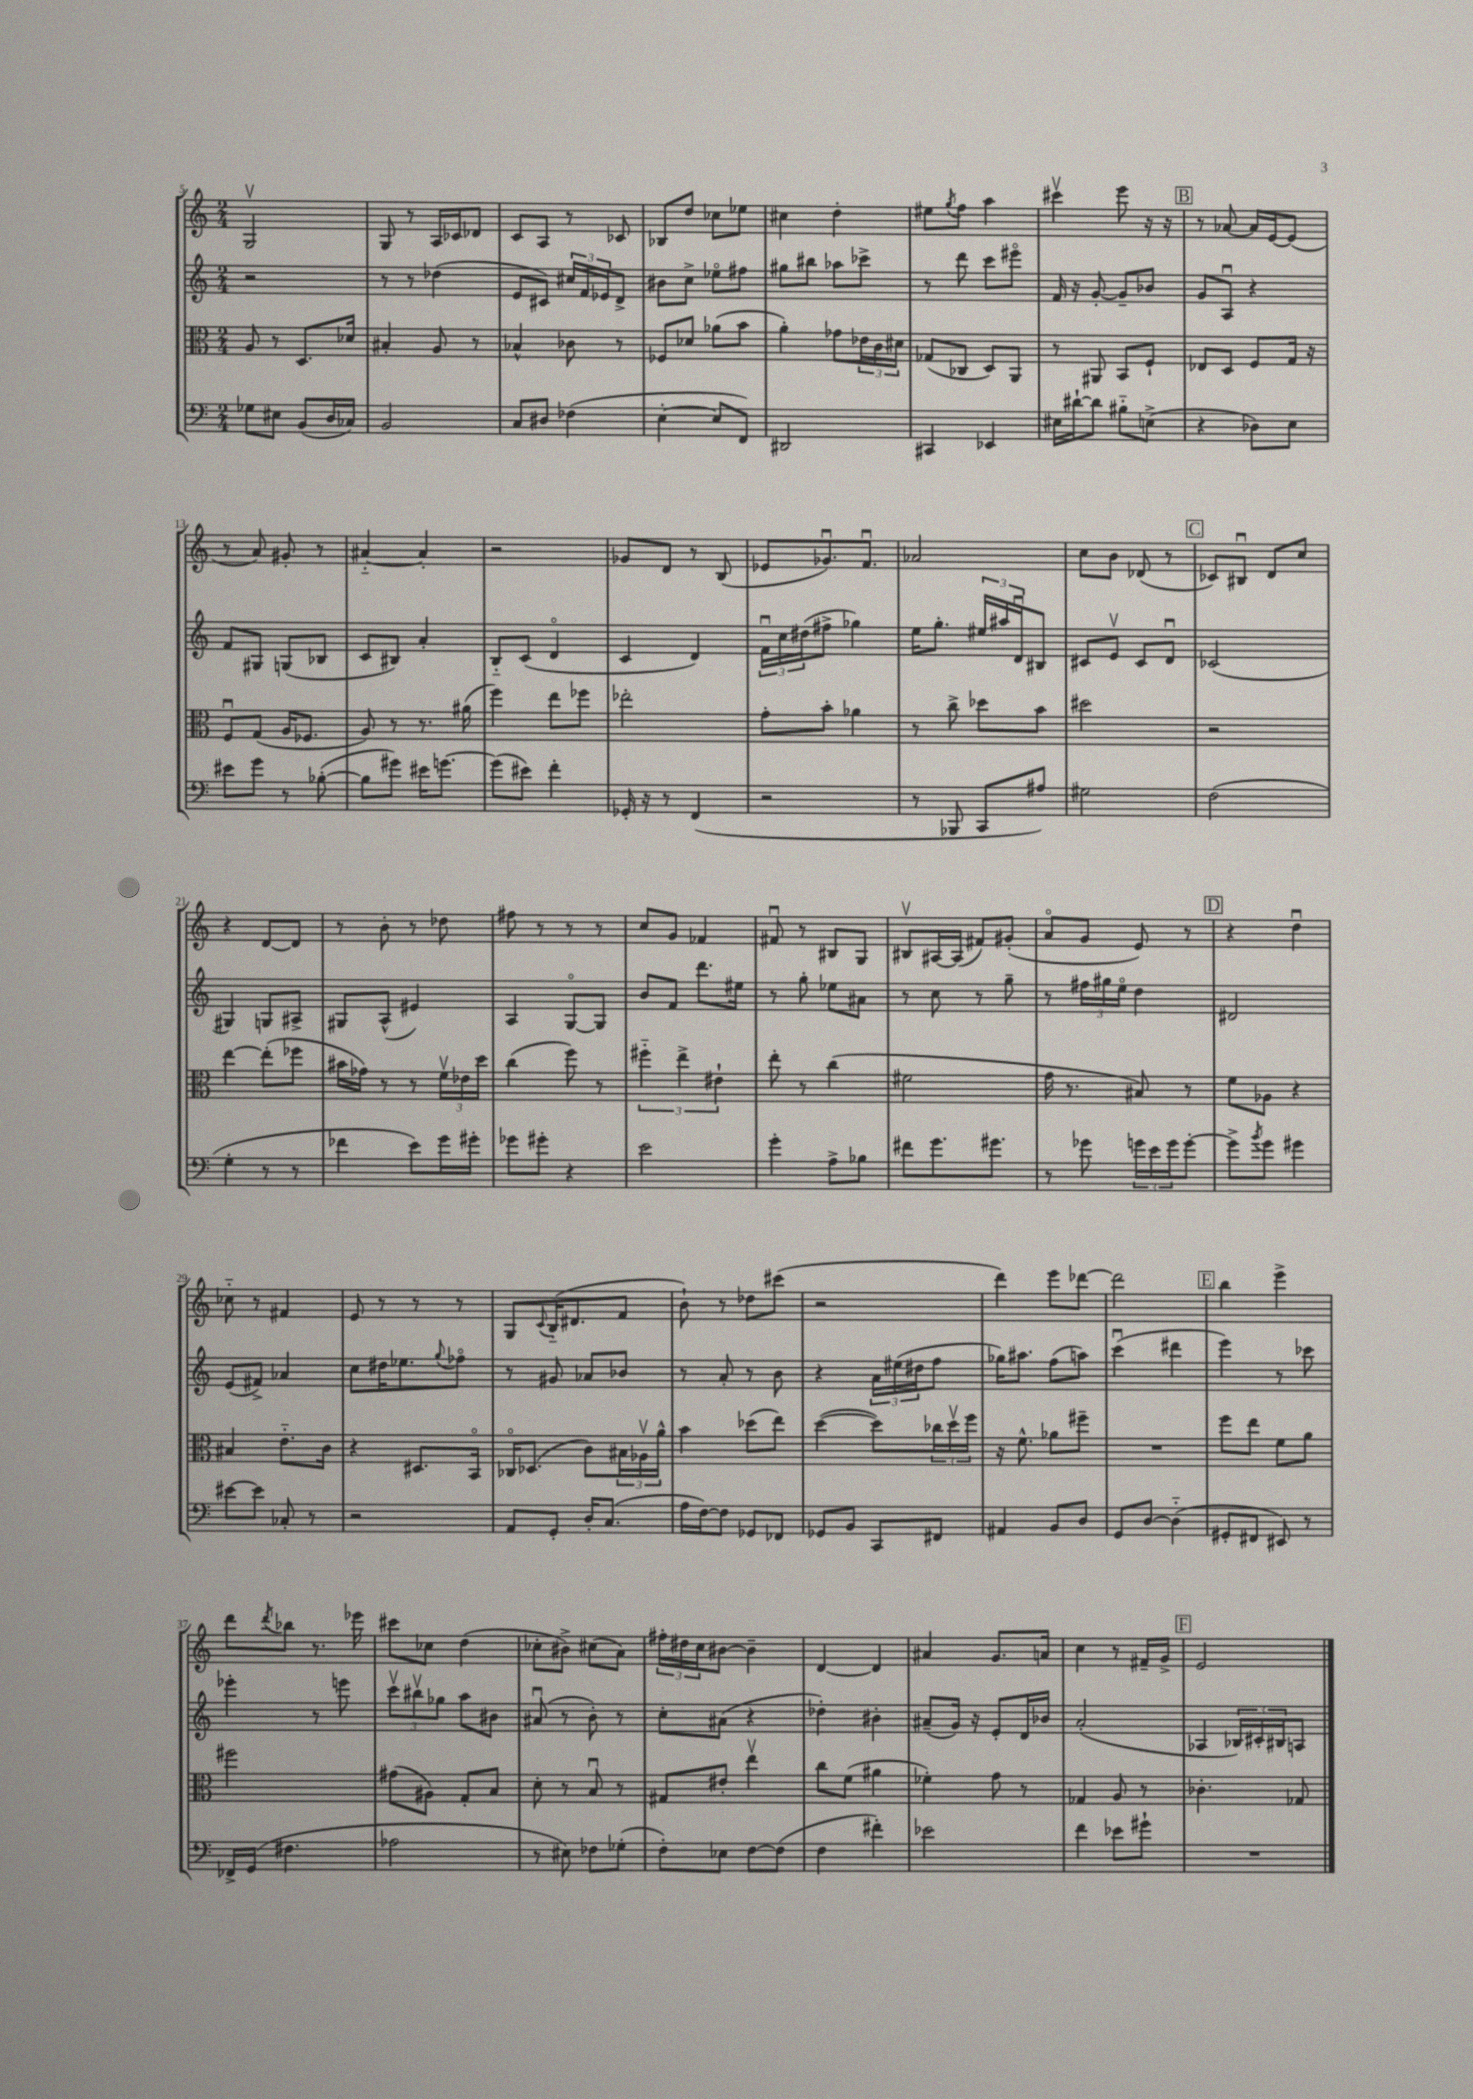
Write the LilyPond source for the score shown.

<<
\new StaffGroup <<
\new Staff = "s0" {
    \clef treble \key c \major \numericTimeSignature \time 2/4
    g2\upbow |
    g8 r8 a16 ces'16 des'8 |
    c'8 a8 r8 ces'8 |
    bes8 d''8 ces''8 ees''8 |
    cis''4 d''4-. |
    eis''8 \acciaccatura { g''8 } f''8 a''4 |
    cis'''4\upbow e'''8 r16 r16 |
    \mark \markup { \box "B" } r8 aes'8~ aes'16 e'16~ e'8( |
    r8 a'8) gis'8-. r8 |
    ais'4~-_ ais'4-. |
    r2 |
    ges'8 d'8 r8 b8( |
    ees'8 ges'8.\downbow) f'8.\downbow |
    aes'2 |
    c''8 b'8 des'8( r8 |
    \mark \markup { \box "C" } ces'8) bis8\downbow d'8 c''8 |
    r4 d'8~ d'8 |
    r8 b'8-. r8 des''8 |
    fis''8 r8 r8 r8 |
    c''8 g'8 fes'4 |
    fis'8\downbow r8 bis8 g8 |
    bis8\upbow ais16~ ais16( fis'8) gis'8-.( |
    a'8\flageolet g'8 e'8) r8 |
    \mark \markup { \box "D" } r4 d''4\downbow |
    ces''8-_ r8 fis'4 |
    e'8 r8 r8 r8 |
    g8 \appoggiatura { c'8 } b16-_( dis'8. f'8 |
    b'8-!) r8 des''8 cis'''8( |
    r2 |
    d'''4) e'''8 des'''8~ |
    des'''2 |
    \mark \markup { \box "E" } b''4 e'''4-> |
    d'''8 \acciaccatura { d'''8 } bes''8 r8. ees'''16 |
    cis'''8 ces''8 d''4( |
    ces''8-. bis'8->) cis''8( a'8) |
    \tuplet 3/2 { fis''16-. dis''16 c''16 } bis'8~ bis'4-- |
    d'4~ d'4 |
    ais'4 g'8. a'16 |
    c''4 r8 fis'16-- g'16-> |
    \mark \markup { \box "F" } e'2 \bar "|." |
}
\new Staff = "s1" {
    \clef treble \key c \major \numericTimeSignature \time 2/4
    r2 |
    r8 r8 des''4( |
    e'8 cis'8) \tuplet 3/2 { cis''16 f'16 ees'16 } d'8-> |
    bis'8 c''8-> ees''8\flageolet fis''8 |
    gis''8 bis''8 aes''8 ces'''8-> |
    r8 d'''8 c'''8 eis'''8\flageolet |
    f'16 r16 g'8~-. g'8-- bes'8 |
    \mark \markup { \box "B" } g'8 a8\downbow r4 |
    f'8 gis8 g8( bes8 |
    c'8 bis8) a'4-. |
    b8-_ c'8( d'4\flageolet |
    c'4 d'4) |
    \tuplet 3/2 { f'16\downbow c''16 dis''16( } fis''8-> ges''4) |
    e''16 g''8.-. \tuplet 3/2 { eis''16 ais''16 d'16\downbow } bis8 |
    cis'8 e'8\upbow cis'8 d'8\downbow |
    \mark \markup { \box "C" } ces'2( |
    gis4) g8 ais8-> |
    gis8 a8-^( eis'4) |
    a4 g8~\flageolet g8 |
    b'8 f'8 d'''8. eis''16 |
    r8 g''8-. ees''8 ais'8 |
    r8 c''8 r8 g''8-- |
    r8 \tuplet 3/2 { fis''16 gis''16 e''16\flageolet } d''4 |
    \mark \markup { \box "D" } dis'2 |
    e'8( fis'8->) aes'4 |
    c''8 dis''16 ees''8. \appoggiatura { g''8 } fes''8\flageolet |
    r8 gis'8 aes'8 bes'8 |
    r8 a'8-. r8 b'8 |
    r4 \tuplet 3/2 { a'16 eis''16( dis''16 } f''8 |
    ges''16) ais''8. f''8( a''8) |
    c'''4\downbow( dis'''4 |
    \mark \markup { \box "E" } e'''4) r8 ces'''8 |
    ees'''4-. r8 e'''8 |
    \tuplet 3/2 { c'''8\upbow bis''8\upbow ges''8 } a''8 bis'8 |
    ais'8\downbow( r8 b'8-.) r8 |
    c''8-. ais'8( r4 |
    des''4-.) bis'4-. |
    ais'8--( g'16) r16 e'8-. d'16 bes'16 |
    a'2-.( |
    \mark \markup { \box "F" } aes4 \tuplet 3/2 { bes16) cis'16-. bis16 } a8 \bar "|." |
}
\new Staff = "s2" {
    \clef alto \key c \major \numericTimeSignature \time 2/4
    a8 r8 d8. des'16 |
    bis4-. a8 r8 |
    bes4-^ ces'8 r8 |
    fes8 des'8 aes'8( b'8 |
    a'4-.) ges'8 \tuplet 3/2 { ees'16 c'16 dis'16 } |
    ges8( ces8 d8) a,8 |
    r8 ais,8 b,8 f8-! |
    \mark \markup { \box "B" } ees8 d8 f8 g16 r16 |
    f8\downbow g8( a16 fes8. |
    a8) r8 r8. ais'16( |
    f''4) e''8 fes''8 |
    ees''2-. |
    g'8-. b'8-. aes'4 |
    r8 c''8-> des''8 b'8 |
    dis''2 |
    \mark \markup { \box "C" } r2 |
    e''4~ e''8-.( fes''8 |
    bis'16 ges'16) r8 r8 \tuplet 3/2 { f'16\upbow ees'16 d''16 } |
    c''4( f''8) r8 |
    \tuplet 3/2 { fis''4-_ e''4-> eis'4-! } |
    e''8-. r8 c''4( |
    fis'2 |
    g'16 r8. bis8) r8 |
    \mark \markup { \box "D" } f'8 aes8 r4 |
    bis4 e'8.-_ c'16 |
    r4 dis8. b,16\flageolet |
    ces16\flageolet des8.( c'8) \tuplet 3/2 { bis16 aes16\upbow a'16-^ } |
    b'4 des''8( e''8) |
    d''4~( d''8) \tuplet 3/2 { ces''16 d''16\upbow f''16 } |
    r16 f'8.-^ aes'8 fis''8-- |
    R2 |
    \mark \markup { \box "E" } f''8 e''8 f'8 a'8 |
    fis''2 |
    gis'8( ais8) g8-. b8 |
    d'8-. r8 b8\downbow r8 |
    gis8 eis'8-. e''4\upbow |
    c''8 f'8( ais'4 |
    fes'4-.) g'8 r8 |
    ges4 a8 r8 |
    \mark \markup { \box "F" } ces'4.-. ges8 \bar "|." |
}
\new Staff = "s3" {
    \clef bass \key c \major \numericTimeSignature \time 2/4
    ges8 eis8 b,8( d16 ces16) |
    b,2 |
    c8 dis8 fes4( |
    e4~-. e8 f,8) |
    dis,2 |
    cis,4 ees,4 |
    eis16 dis'16~-! dis'8 bis8-_ e8->( |
    \mark \markup { \box "B" } r4 des8) e8 |
    eis'8 g'8 r8 bes8~-.( |
    bes8 gis'8) eis'16 g'8.~ |
    g'8( eis'8) f'4-. |
    ges,16-. r16 r8 f,4( |
    r2 |
    r8 bes,,8 c,8 ais8) |
    gis2 |
    \mark \markup { \box "C" } f2( |
    g4-. r8 r8 |
    fes'4 e'8) g'16 gis'16-. |
    ges'8 gis'8-. r4 |
    e'2 |
    g'4-. a8-> bes8 |
    fis'8 g'8. gis'8. |
    r8 ges'8 \tuplet 3/2 { g'16 e'16 g'16 } g'8~-. |
    \mark \markup { \box "D" } g'8-> \acciaccatura { b'8 } g'8 gis'4 |
    eis'8~ eis'8 ces8-. r8 |
    r2 |
    a,8 g,8-. d16-. c8.( |
    a16 f16~) f8 ges,8 fes,8 |
    ges,8 b,8 c,8 fis,8 |
    ais,4 b,8 d8 |
    g,8 d8~ d4-_( |
    \mark \markup { \box "E" } gis,8-. fis,8 eis,8) r8 |
    fes,16-> g,16( fis4. |
    aes2 |
    r8 eis8) fes8 ges8-.( |
    f8-.) ees8 f8~ f8( |
    f4 fis'4-.) |
    ees'2 |
    f'4 ees'8 gis'8-! |
    \mark \markup { \box "F" } R2 \bar "|." |
}
>>
>>
\layout { \context { \Score currentBarNumber = #5 } }
